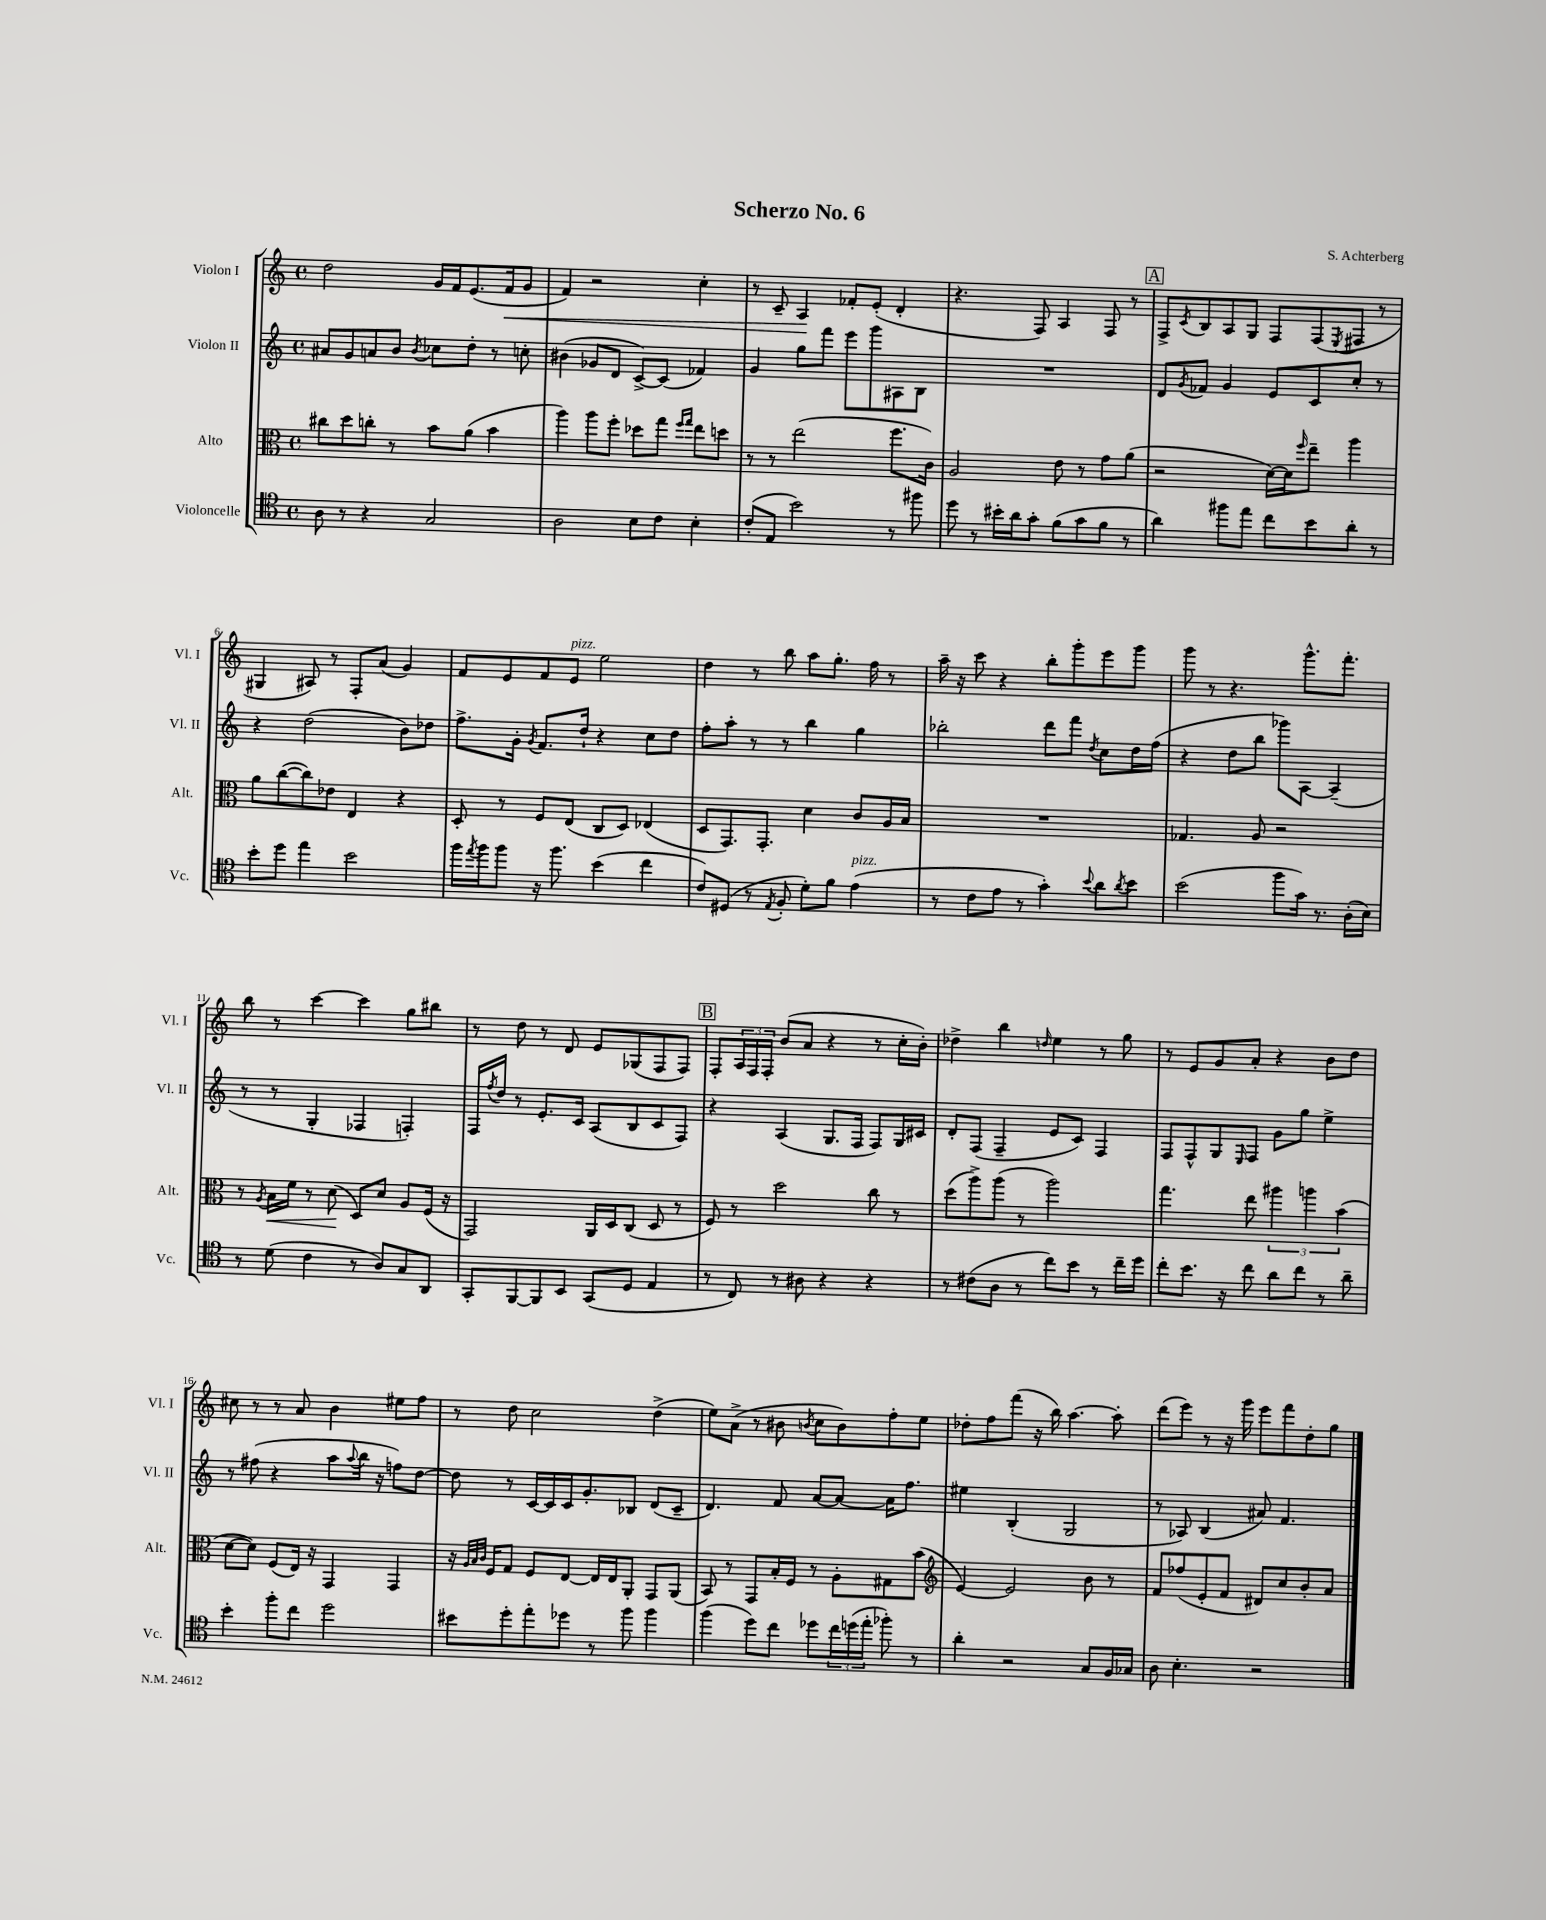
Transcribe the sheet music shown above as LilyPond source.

\header { title = "Scherzo No. 6" composer = "S. Achterberg" }
<<
\new StaffGroup <<
\new Staff = "s0" \with { instrumentName = "Violon I" shortInstrumentName = "Vl. I" } {
    \clef treble \key c \major \defaultTimeSignature \time 4/4
    d''2 g'16 f'16 e'8.( f'16\< g'8 |
    f'4) r2 c''4-. |
    r8 c'8-- a4\! fes'8-. e'8-.( d'4-. |
    r4. f8) a4 f8 r8 |
    \mark \markup { \box "A" } f8-> \acciaccatura { c'8 } b8 a8 g8 f8 f8( \acciaccatura { e8 } fis8 r8 |
    gis4 ais8) r8 f8-. a'8( g'4) |
    f'8 e'8 f'8 e'8^\markup { \italic "pizz." } e''2 |
    d''4 r8 b''8 a''8 g''8.-. f''16 r8 |
    a''16-- r16 c'''8 r4 b''8-. g'''8-. e'''8 g'''8 |
    g'''8 r8 r4. g'''8.-^ f'''8.-. |
    b''8 r8 c'''4~ c'''4 g''8 bis''8 |
    r8 d''8 r8 d'8 e'8 ges8( f8 f8) |
    \mark \markup { \box "B" } f8-. \tuplet 3/2 { a16 f16 f16-. } b'8( a'8 r4 r8 c''16-. b'16-.) |
    des''4-> b''4 \grace { d''16 } e''4 r8 g''8 |
    r8 e'8 g'8 a'8-. r4 b'8 d''8 |
    cis''8 r8 r8 a'8 b'4 eis''8 f''8 |
    r8 d''8 c''2 d''4->( |
    e''8) a'8->( r8 bis'8 \acciaccatura { b'8 } c''8 b'8) f''8-. e''8 |
    des''8-. f''8 f'''8( r16 b''16) a''4.~ a''8-. |
    d'''8( e'''8) r8 r16 g'''16 e'''8 f'''8 d''8-. g''8 \bar "|." |
}
\new Staff = "s1" \with { instrumentName = "Violon II" shortInstrumentName = "Vl. II" } {
    \clef treble \key c \major \defaultTimeSignature \time 4/4
    ais'8 g'8 a'8 b'8 \acciaccatura { b'8 } ces''8 d''8-. r8 c''8-. |
    bis'4( ges'8 d'8 c'8~->) c'8( fes'4) |
    g'4 g''8 f'''8 e'''8 g'''8 ais8 b8 |
    R1 |
    \mark \markup { \box "A" } d'8 \acciaccatura { g'8 } fes'8 g'4 e'8 c'8 c''8-. r8 |
    r4 d''2( b'8) des''8 |
    f''8.-> g'16-. \acciaccatura { g'8 } f'8. d''16-! r4 c''8 d''8 |
    f''8-. a''8-. r8 r8 b''4 g''4 |
    bes''2-. d'''8 f'''8 \acciaccatura { d''8 } c''8 d''16 f''16( |
    r4 d''8 b''8 ges'''8) a8~ a4--( |
    r8 r8 g4-. fes4 f4-.) |
    f16 \acciaccatura { f''8 } d''16 r8 e'8.-. c'16 a8( b8 c'8 f8) |
    \mark \markup { \box "B" } r4 a4( g8. f16 f8) g16 cis'16 |
    d'8-. f8( f4-- e'8 c'8) f4 |
    f8 f8-^ g8 \grace { e16 } f8 g'8 g''8 e''4-> |
    r8 fis''8( r4 a''8 \appoggiatura { a''8 } b''16 r16 f''8) d''8~ |
    d''8 r8 c'16~ c'16 c'16 g'8.-. bes8 d'8( c'8-- |
    d'4.) f'8 a'8~ a'8~ a'16 f''8. |
    eis''4 b4-.( g2 |
    r8 aes8) b4( ais'8) f'4. \bar "|." |
}
\new Staff = "s2" \with { instrumentName = "Alto" shortInstrumentName = "Alt." } {
    \clef alto \key c \major \defaultTimeSignature \time 4/4
    cis''8 d''8 c''8-. r8 b'8 a'8( b'4 |
    a''4) a''8 f''8-. des''8 g''8 \grace { f''16 g''16 } e''8 d''8 |
    r8 r8 e''2( f''8. c'16) |
    a2 e'8 r8 g'8 a'8( |
    \mark \markup { \box "A" } r2 d'16~) d'16 \grace { f''16 } e''8-- a''4 |
    a'8 c''8~( c''8) ees'8 e4 r4 |
    d8-. r8 f8 e8( c8 d8) ees4( |
    d8 g,8.) g,8.-. d'4 c'8 a16 b16 |
    R1 |
    ges4. a8 r2 |
    r8 \acciaccatura { a8 } b16\< f'16 r8 d'8\!( d8) d'8 a8 f16( r16 |
    g,2) a,16 d16 c8( d8 r8 |
    \mark \markup { \box "B" } f8) r8 d''2 c''8 r8 |
    d''8( a''8->) a''8( r8 a''2) |
    g''4. e''8 \tuplet 3/2 { ais''4 a''4 b'4( } |
    d'8~ d'8) f8( e16) r16 g,4 g,4 |
    r16 \grace { a32 b32 c'32 } f16 g8 f8 e8~ e16 e16 a,8-. g,8 a,8( |
    b,8) r8 g,8 b16-. f16 r8 a8-. gis8 b'8( |
    \clef treble e'4~) e'2 b'8 r8 |
    f'8 fes''8( e'8-. f'8 dis'8) c''8 b'8-. a'8 \bar "|." |
}
\new Staff = "s3" \with { instrumentName = "Violoncelle" shortInstrumentName = "Vc." } {
    \clef tenor \key c \major \defaultTimeSignature \time 4/4
    a8 r8 r4 g2 |
    a2 b8 c'8 b4-. |
    c'8-.( e8 b'2) r8 fis''8 |
    d''8 r8 bis'16-. a'16 g'8-. f'8( g'8 f'8 r8 |
    \mark \markup { \box "A" } a'4) fis''8 e''8 c''8 b'8 a'8-. r8 |
    b'8-. d''8 e''4 b'2 |
    f''16 \acciaccatura { e''8 } f''16 f''8 r16 f''8. b'4( c''4 |
    c'8) dis8( r8 \acciaccatura { e8 } f8-. d'8-.) f'8 e'4^\markup { \italic "pizz." }( |
    r8 c'8 e'8 r8 g'4-.) \appoggiatura { b'8 } a'8 \acciaccatura { a'8 } b'8 |
    b'2( f''8 g'16) r8. a16-.( b16) |
    r8 d'8( c'4 r8 a8) g8 a,8 |
    g,8-. f,8~ f,8 b,8 g,8( d8 e4 |
    \mark \markup { \box "B" } r8 c8) r8 ais8 r4 r4 |
    r8 cis'8( a8 r8 c''8) b'8 r8 c''16-- d''16 |
    c''8-. b'8. r16 c''8 a'8 c''8 r8 a'8-- |
    b'4-. f''8-. c''8 d''2 |
    bis'8 d''8-. e''8-. des''8 r8 f''8 f''4 |
    f''4( d''8) c''8 des''8 \tuplet 3/2 { c''16 d''16( e''16-. } fes''8-.) r8 |
    a'4-. r2 g8 f16 ges16 |
    a8 b4.-. r2 \bar "|." |
}
>>
>>
